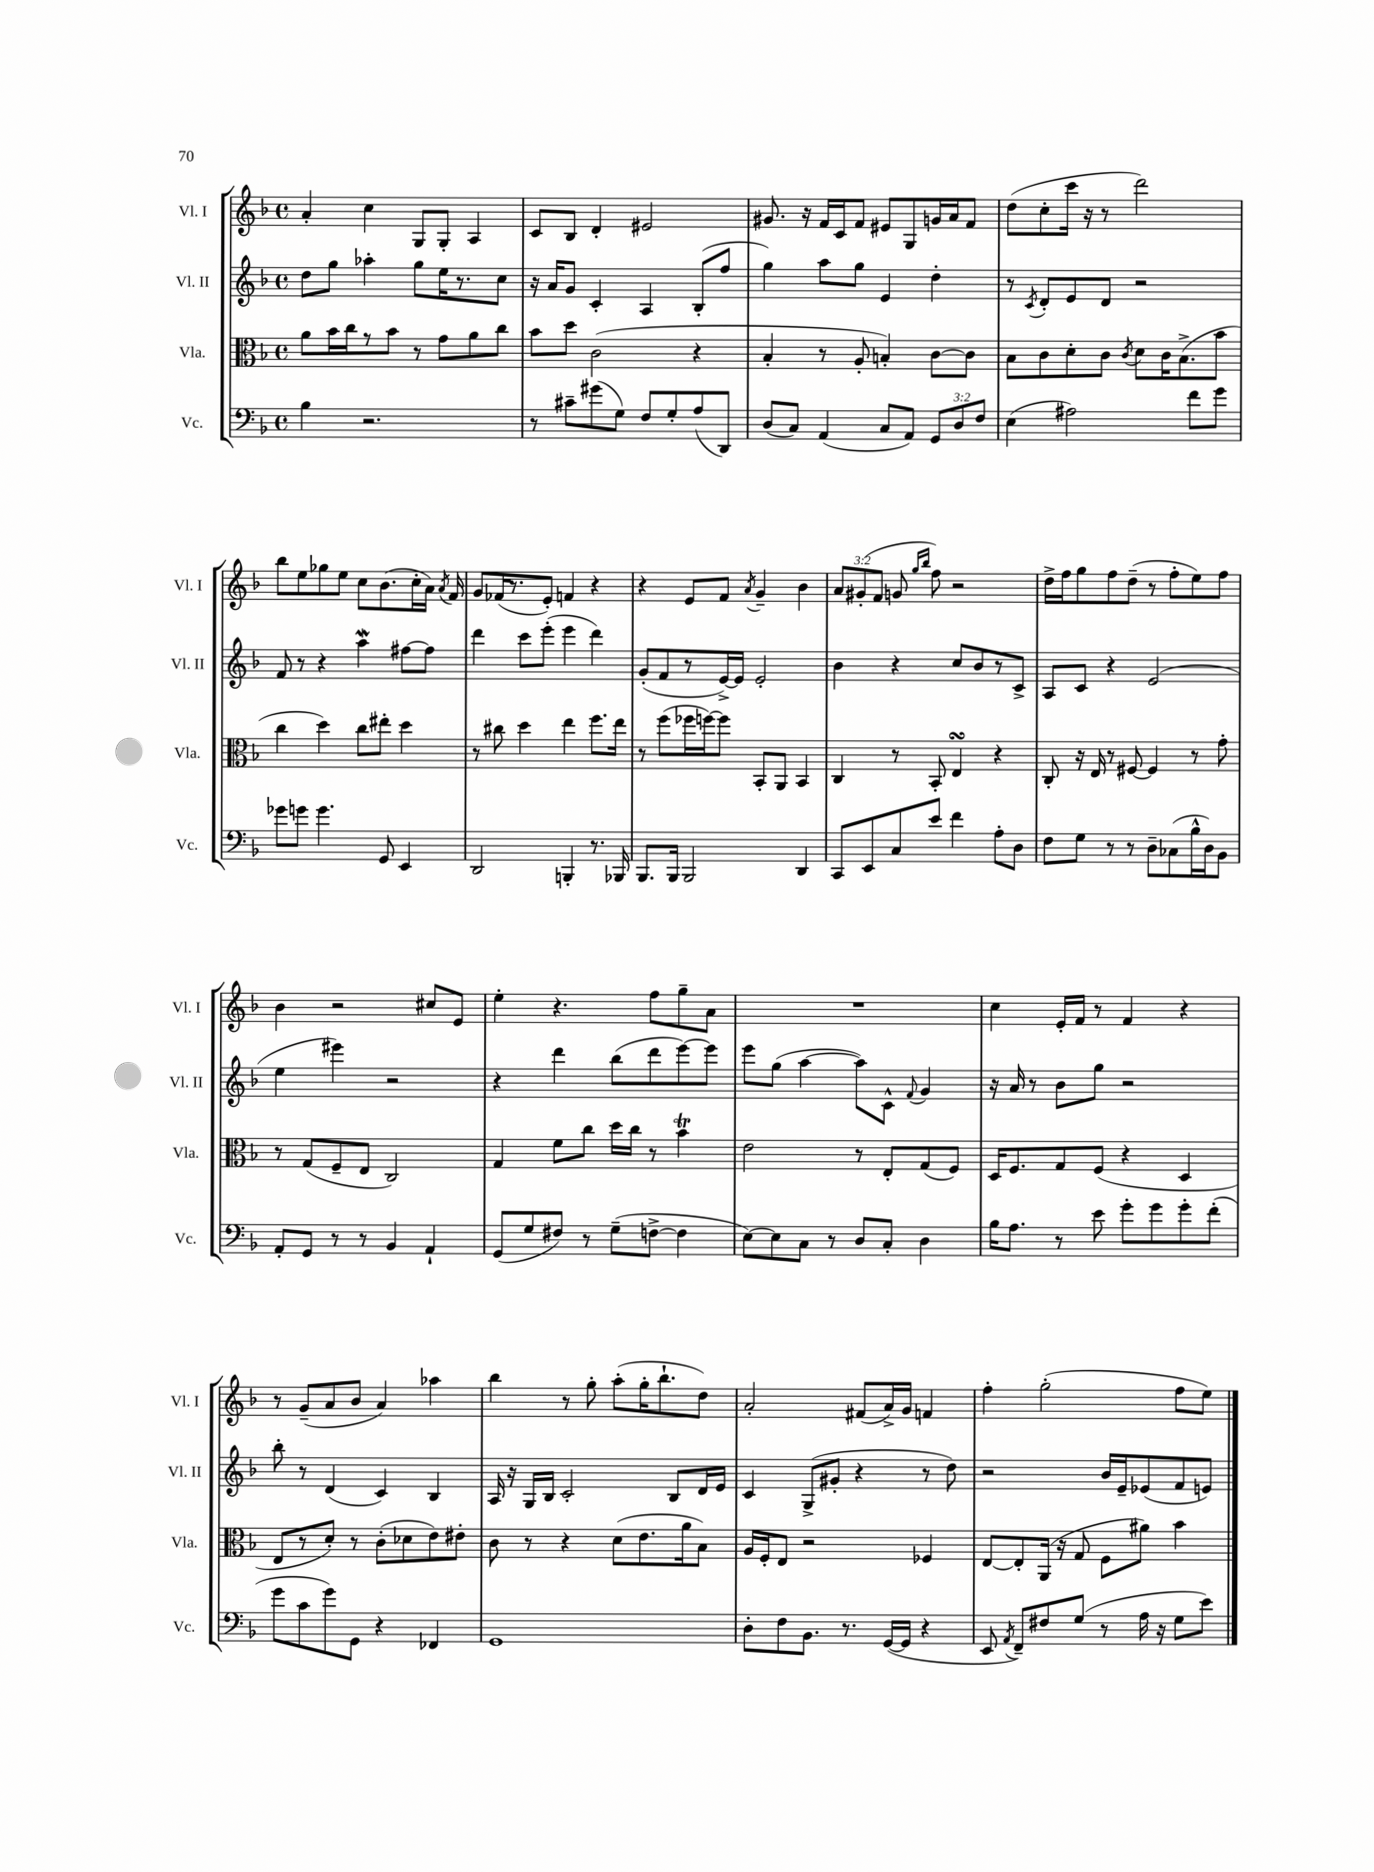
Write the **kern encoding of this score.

**kern	**kern	**kern	**kern
*part4	*part3	*part2	*part1
*staff4	*staff3	*staff2	*staff1
*I"Vc.	*I"Vla.	*I"Vl. II	*I"Vl. I
*I'Vc.	*I'Vla.	*I'Vl. II	*I'Vl. I
*clefF4	*clefC3	*clefG2	*clefG2
*k[b-]	*k[b-]	*k[b-]	*k[b-]
*M4/4	*M4/4	*M4/4	*M4/4
*met(c)	*met(c)	*met(c)	*met(c)
=134	=134	=134	=134
4B-\	8a\L	8dd\L	4a'/
.	16b-\L	8gg\J	.
.	16cc\J	.	.
2.r	8r	4aa-X'\	4cc\
.	8b-\J	.	.
.	8r	8gg\L	8G/L
.	8g\L	16ee\K	8G'/J
.	.	8.r	.
.	8a\	.	4A/
.	8cc\J	8cc\J	.
=135	=135	=135	=135
8r	8b-\L	16r	8c/L
.	.	16a/KL	.
8c#X~\L	8dd\J	8g/J	8B-/J
(8g#X\	(2c\	4c'/	4d'/
8G\J)	.	.	.
8F/L	.	4A/	2e#X/
8G'/	.	.	.
(8A/	4r	(8B-'/L	.
8DD/J)	.	8ff/J	.
=136	=136	=136	=136
(8D/L	4B-'/	4gg\)	8.g#X/
8C/J)	.	.	.
.	.	.	16r
(4AA/	8r	8aa\L	16f/LL
.	.	.	16c/J
.	8A'/	8gg\J	8f/J
8C/L	4Bn'/)	4e/	8e#X/L
8AA/J)	.	.	8G/
12GG/L	[8c\L	4dd'\	16gn/L
.	.	.	16a/J
12D/	.	.	.
.	8c\J]	.	8f/J
12F/J	.	.	.
=137	=137	=137	=137
(4E\	8B-\L	8r	(8dd\L
.	.	8qc/	.
.	8c\	8d'/L	8cc'\
2A#X\)	8d'\	8e/	16ccc\Jk
.	.	.	16r
.	8c\J	8d/J	8r
.	8qc/	.	.
.	8d\L	2r	2ddd\)
.	16c\K	.	.
.	(8.B-^\	.	.
8f\L	.	.	.
8g\J	8b-\J	.	.
!!LO:LB:g=z
=138	=138	=138	=138
8g-X\L	4cc\	8f/	8bb-\L
8gn\J	.	8r	8ee\
4.g\	4dd\)	4r	8gg-X\
.	.	.	8ee\J
.	8cc\L	4aaW\	8cc\L
8GG/	8ee#X'\J	.	(8.b-\
4EE/	4dd\	[8ff#X\L	.
.	.	.	16cc'\L
.	.	8ff#\J]	16a\JJ)
.	.	.	8qa/
.	.	.	16f/
=139	=139	=139	=139
2DD/	8r	4ddd\	8g/L
.	8cc#X\	.	(16f-X/K
.	.	.	8.r
.	4dd\	8ccc\L	.
.	.	(8eee'\J	8e'/J)
4BBBn'/	4ee\	4eee\	4fn/
8.r	8.ff\L	4ddd\)	4r
16BBB-X/	16ee\Jk	.	.
=140	=140	=140	=140
8.BBB-/L	8r	(8g'/L	4r
.	(8ff\L	8f/	.
16BBB-/Jk	.	.	.
2BBB-/	16ff-X\L	8r	8e/L
.	[16ffn\J)	.	.
.	8ff\J]	[16e^/L)	8f/J
.	.	16e/JJ]	.
.	.	.	8qa/
.	8BB-'/L	2e'/	4g~/
.	8AA/J	.	.
4DD/	4BB-/	.	4b-\
=141	=141	=141	=141
8CC/L	4C/	4b-\	12a/L
.	.	.	(12g#X'/
8EE/	.	.	.
.	.	.	12f/J
8C/	8r	4r	8gn/
.	.	.	16qqgg/LL
.	.	.	16qqbb-/JJ
8e/J	8BB-'/	.	8ff\)
4f\	4EsSsS/	8cc/L	2r
.	.	8b-/	.
8A'\L	4r	8r	.
8D\J	.	8c^/J	.
=142	=142	=142	=142
8F\L	8C'/	8A/L	16dd^\LL
.	.	.	16ff\J
8G\J	16r	8c/J	8gg\
.	16E/	.	.
8r	8r	4r	8ff\
8r	[8F#X/	.	(8dd~\J
8D~\L	4F#/]	(2e/	8r
(8C-X\	.	.	8ff'\L
16B-^^\L	8r	.	8ee\)
16D\J)	.	.	.
8BB-\J	8g'\	.	8ff\J
!!LO:LB:g=z
=143	=143	=143	=143
8AA'/L	8r	4ee\	4b-\
8GG/J	(8G/L	.	.
8r	8F~/	4eee#X\)	2r
8r	8E/J	.	.
4BB-/	2C/)	2r	.
4AA`/	.	.	8cc#X/L
.	.	.	8e/J
=144	=144	=144	=144
(8GG/L	4G/	4r	4ee'\
8G/	.	.	.
8F#X/J)	8f\L	4ddd\	4.r
8r	8cc\J	.	.
(8G~\L	16dd\LL	(8bb-\L	.
.	16cc\JJ	.	.
[8Fn^\J	8r	8ddd\	8ff\L
4F\]	4b-T\	[8eee\)	8gg~\
.	.	8eee\J]	8a\J
=145	=145	=145	=145
[8E\L)	2e\	8eee\L	1r
8E\]	.	(8gg\J	.
8C\J	.	[4aa\	.
8r	.	.	.
8D/L	8r	8aa\L])	.
8C'/J	8E'/L	8c^^\J	.
.	.	8qqf/	.
4D\	(8G/	4g/	.
.	8F/J)	.	.
=146	=146	=146	=146
16B-\KL	16D/KL	16r	4cc\
8.A\J	8.F/	16a/	.
.	.	8r	.
8r	8G/	8b-\L	16e'/LL
.	.	.	16f/JJ
8e\	(8F/J	8gg\J	8r
8g'\L	4r	2r	4f/
8g\	.	.	.
8g'\	4D/	.	4r
(8f'\J	.	.	.
!!LO:LB:g=z
=147	=147	=147	=147
8g\L	8E/L	8bb-'\	8r
8c\	8r	8r	(8g~/L
8g\)	8d'/J)	(4d/	8a/
8GG\J	8r	.	8b-/J
4r	(8c'\L	4c/)	4a/)
.	8d-X\	.	.
4FF-X/	8e\)	4B-/	4aa-X\
.	8e#X'\J	.	.
=148	=148	=148	=148
1GG	8c\	16A/	4bb-\
.	.	16r	.
.	8r	16G/LL	.
.	.	16B-/JJ	.
.	4r	2c'/	8r
.	.	.	8gg'\
.	(8d\L	.	(8aa'\L
.	8.e\	.	16gg'\K
.	.	.	8.bb-`\
.	.	8B-/L	.
.	16a\k	.	.
.	8B-\J)	16d/L	8dd\J)
.	.	16e/JJ	.
=149	=149	=149	=149
8D'\L	16A/LL	4c/	2a'/
.	16F'/J	.	.
8F\	8E/J	.	.
8.BB-\J	2r	(8G^/L	.
.	.	8g#X'/J	.
8.r	.	.	.
.	.	4r	(8f#X/L
([16GG/LL	.	.	16a^/L)
16GG/JJ]	.	.	16g/JJ
4r	4F-X/	8r	4fn/
.	.	8dd\)	.
=150	=150	=150	=150
8EE/	[8E/L	2r	4ff'\
8qAA/	.	.	.
8FF~/L)	8E'/]	.	.
8F#X/	(16AA/Jk	.	(2gg'\
.	16r	.	.
(8G/J	8G/	.	.
8r	8F\L	16b-/LL	.
.	.	16e~/J	.
16A\	8a#X\J)	(8e-X/	.
16r	.	.	.
8G\L	4b-\	8f/	8ff\L
8e\J)	.	8en/J)	8ee\J)
==	==	==	==
*-	*-	*-	*-
